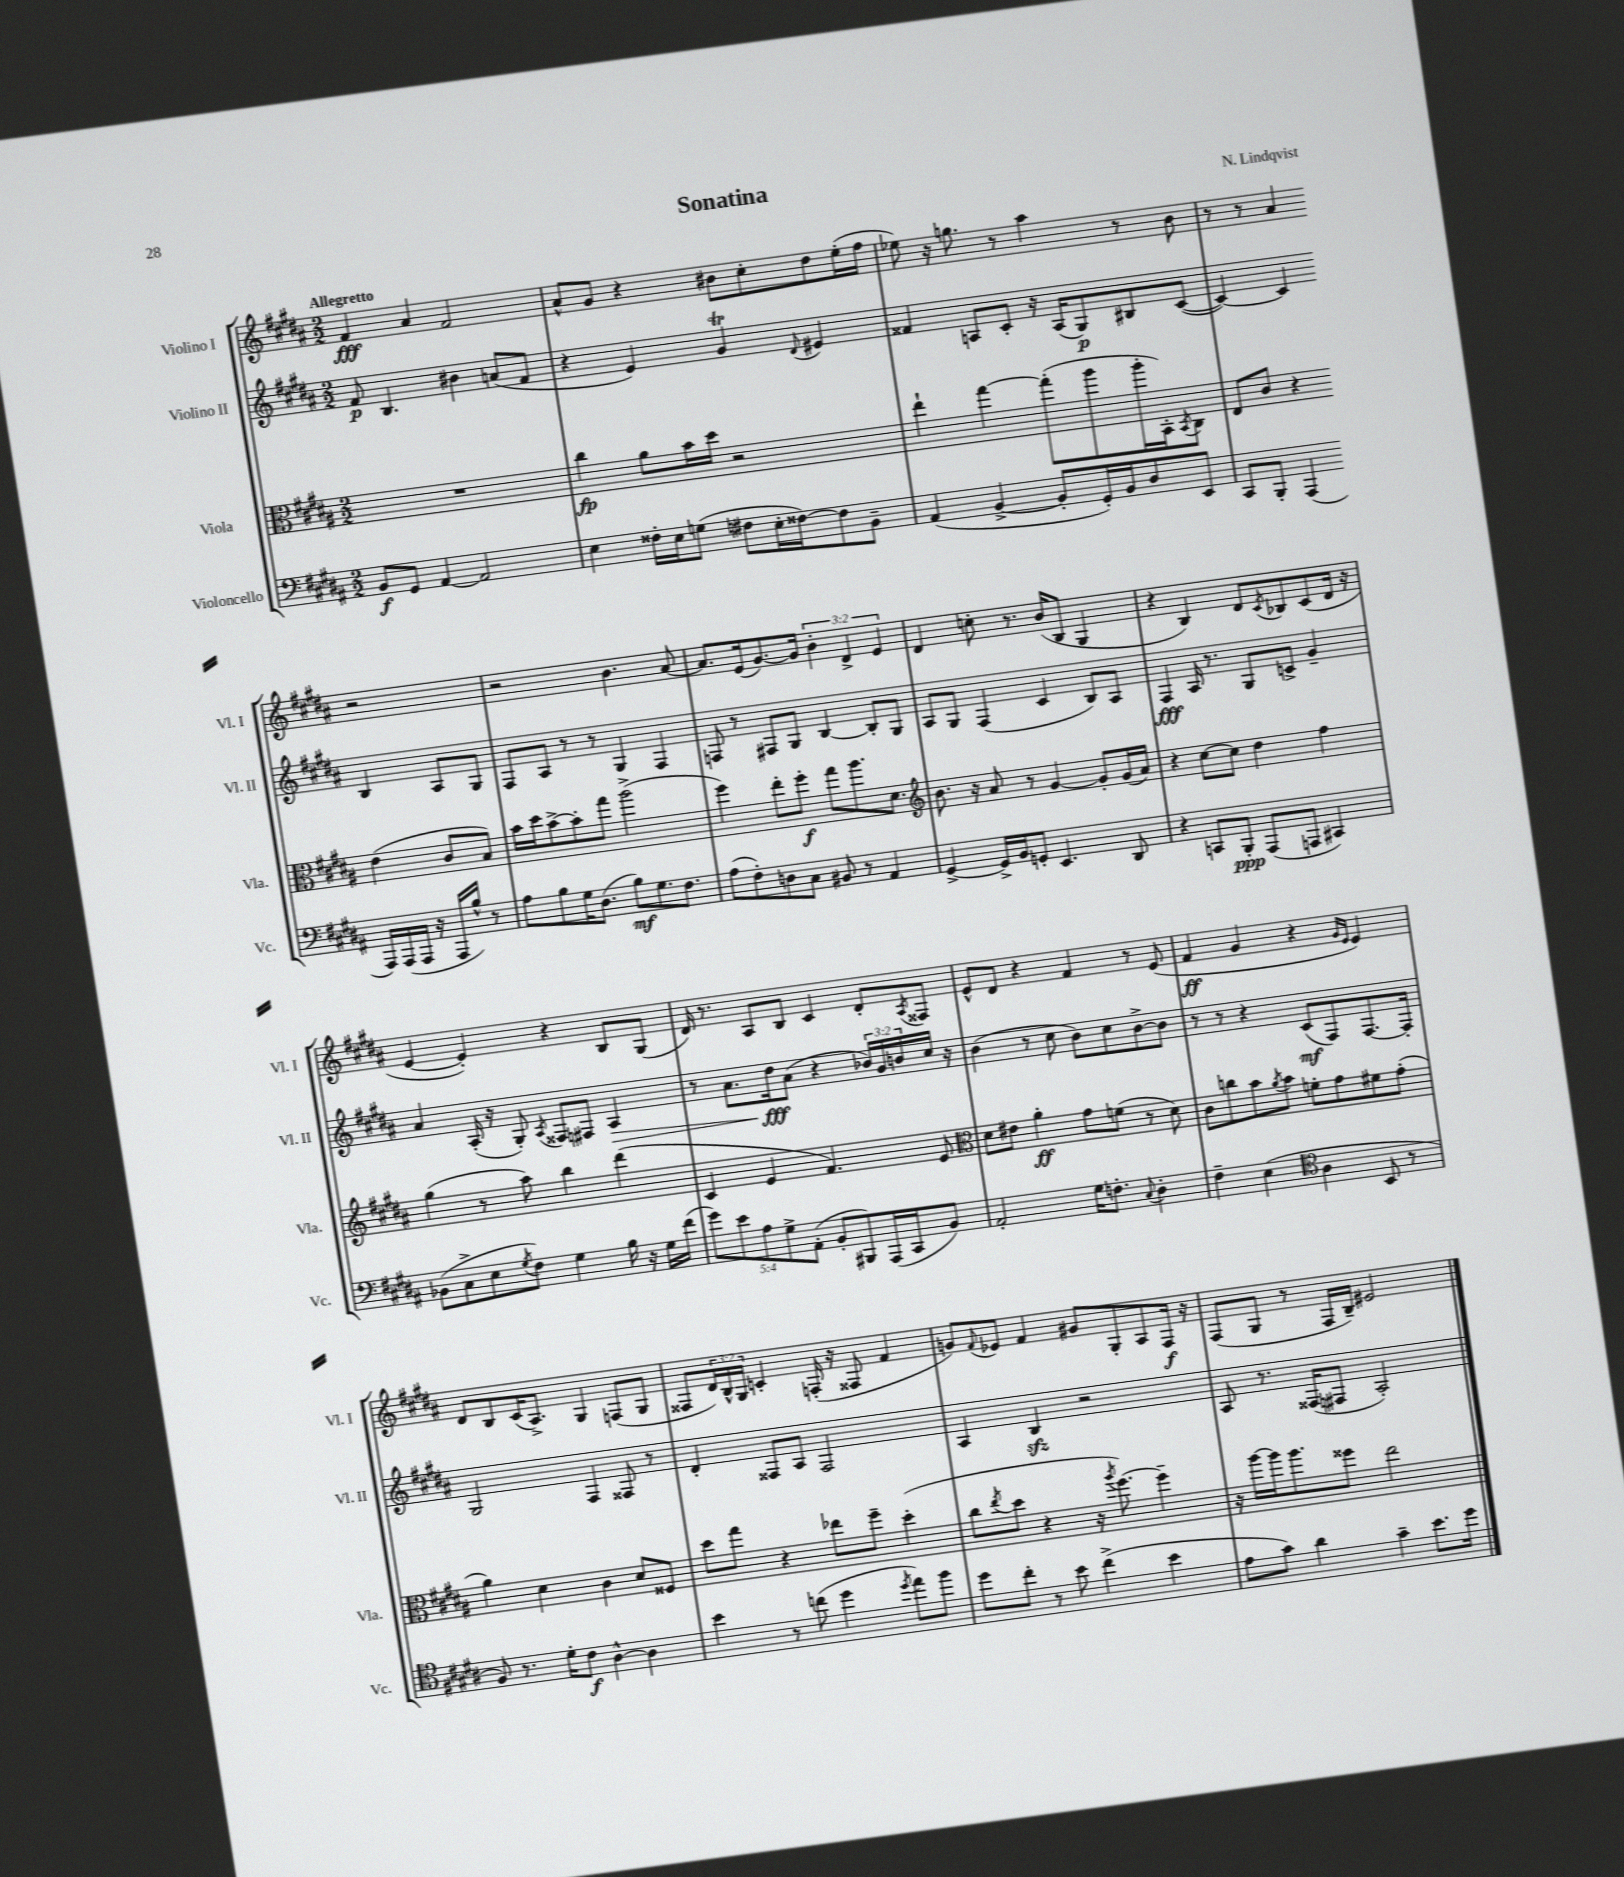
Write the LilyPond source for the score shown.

\header { title = "Sonatina" composer = "N. Lindqvist" }
<<
\new StaffGroup <<
\new Staff = "s0" \with { instrumentName = "Violino I" shortInstrumentName = "Vl. I" } {
    \clef treble \key b \major \numericTimeSignature \time 2/2 \override Staff.TupletNumber.text = #tuplet-number::calc-fraction-text \tempo "Allegretto"
    fis'4\fff ais'4 fis'2 |
    ais'8-^ gis'8 r4 bis'8 cis''8-. dis''8 e''16-.( fis''16 |
    ees''8) r16 g''8. r8 ais''4 r8 b'8 |
    r8 r8 ais'4 r2 |
    r2 b'4. ais'8~ |
    ais'8. e'16( gis'8.~) gis'16 \tuplet 3/2 { b'4-. dis'4-> e'4 } |
    dis'4 c''8-. r8. b'16( b8 gis4 |
    r4 b4) dis'8 \acciaccatura { cis'8 } bes8 cis'8( dis'16 r16 |
    e'4~ e'4-.) r4 b8 gis8( |
    dis'16) r8. ais8 b8 cis'4 dis'8-. \acciaccatura { ais8 } fisis8 |
    e'8-^ dis'8 r4 fis'4 r8 e'8( |
    fis'4\ff gis'4 r4 \grace { gis'16 e'16 } e'4) |
    dis'8 b8 cis'16( ais8.->) gis4 f8( gis8 |
    fisis8 \tuplet 3/2 { dis'16) b16-^ gis16 } c'4-. f16-.( r16 fisis8 fis'4 |
    g'8) \appoggiatura { fis'8 } ees'8 fis'4 gis'8 gis8-. ais8 fis16\f r16 |
    fis8( gis8 r8 fis16 b16--) eis'2 \bar "|." |
}
\new Staff = "s1" \with { instrumentName = "Violino II" shortInstrumentName = "Vl. II" } {
    \clef treble \key b \major \numericTimeSignature \time 2/2 \override Staff.TupletNumber.text = #tuplet-number::calc-fraction-text
    fis'8\p b4. bis'4 a'8( fis'8 |
    r4 e'4) gis'4\trill \appoggiatura { dis'8 } eis'4 |
    fisis'4 a8 cis'8-. r16 a16( gis8\p) bis8 cis'8~( |
    cis'4~) cis'4 b4 ais8 gis8 |
    fis8 ais8 r8 r8 gis4 fis4 |
    f8 r8 fis8 gis8 b4~ b8-. gis8 |
    ais8 gis8 fis4( cis'4 b8) ais8 |
    fis4\fff ais16 r8. gis8 c'8-> gis'4-- |
    ais'4 ais16-.( r16 gis8-.) \acciaccatura { ais8 } fisis8 fis8 ais4\> |
    r8 ais'8. dis''16\fff\! ais'8( r4 \tuplet 3/2 { bes'16) gis'16 b'16 } cis''16 r16 |
    b'4( r8 cis''8 b'8) cis''8 b'8~-> b'8 |
    r8 r8 r4 cis'8\mf( fis8) fis8.~ fis16-. |
    gis2 fis4 fisis8 r8 |
    dis'4-. fisis8 ais8 fisis2 |
    ais4 b4\sfz r2 |
    ais8 r8. fisis16( fis8 ais2-.) \bar "|." |
}
\new Staff = "s2" \with { instrumentName = "Viola" shortInstrumentName = "Vla." } {
    \clef alto \key b \major \numericTimeSignature \time 2/2
    R1 |
    cis''4\fp ais'8 b'16 dis''16 r2 |
    e''4-! gis''4~ gis''8-.( ais''8 ais''16-. b,16-.) \acciaccatura { b,8 } cis8 |
    e8 cis'8 r4 e'4( cis'8 b8) |
    b'16 dis''16 b'8~-> b'8-. gis''8 ais''2->( |
    fis''4) e''8-. fis''8-.\f gis''8 ais''8. dis'8. |
    \clef treble b'8. r16 ais'8 r8 gis'4~ gis'8-. gis'16( ais'16) |
    r4 cis''8~ cis''8 dis''4 fis''4 |
    gis''4( r8 ais''8) b''4 dis'''4( |
    cis'4 e'4 fis'4.) e'8 |
    \clef alto dis'8 eis'8 ais'4-.\ff gis'8 f'8( r8 dis'8) |
    cis'8 c''8 b'8 \acciaccatura { ais'8 } b'8 f'8-. gis'8 fis'8 gis'8-.( |
    ais'4) dis'4 cis'4 dis'8 fisis8 |
    dis''8 gis''8 r4 ees''8 fis''8-- dis''4-.( |
    cis''8 \acciaccatura { e''8 } dis''8 r4 r16 \acciaccatura { ais''8 } fis''8.~) fis''4-- |
    r16 ais''16~ ais''16 ais''8. fisis''8 e''2 \bar "|." |
}
\new Staff = "s3" \with { instrumentName = "Violoncello" shortInstrumentName = "Vc." } {
    \clef bass \key b \major \numericTimeSignature \time 2/2 \override Staff.TupletNumber.text = #tuplet-number::calc-fraction-text
    b,8\f gis,8 ais,4~ ais,2 |
    e4 fisis16-. e16 g8( fis8 e16-. fisis16~) fisis8 b,8-- |
    ais,4( b,4~-> b,8-. gis,16-.) b,16 dis8 e,8 |
    cis,8 b,,8-. ais,,4( ais,,16) ais,,16( ais,,16 r16 ais,,16 b16-^) r8 |
    ais8 b8 gis16 dis8.( b8\mf) gis8. fis8. |
    ais8( fis8-.) d8 cis8 bis,8 r8 ais,4 |
    gis,4~-> gis,16-> b,16 g,8-. e,4. dis,8 |
    r4 c,8 b,,8-.\ppp ais,,8( a,,8 cis,4) |
    bes,8( cis8-> e8 \acciaccatura { gis8 } fis8) gis4 b16 r16 gis16 fis'16( |
    \tuplet 5/4 { gis'8) e'8 ais8 gis8-> ais,8-.( } b,8-. bis,,8) ais,,16( cis,16 b,8) |
    ais,2-. gis16 f8.-. \appoggiatura { cis8 } dis4-. |
    fis4-- e4( \clef tenor ais4 b,8 r8 |
    fis8) r8. dis'16-. cis'8\f ais4~-^ ais4 |
    b'4 r8 c''8( dis''4 \acciaccatura { dis''8 } e''8) fis''8 |
    dis''8 cis''8-. r8 b'8 cis''4->( b'4 |
    e'8 gis'8) ais'4 gis'4-- b'8. dis''16 \bar "|." |
}
>>
>>
\layout { \context { \Score \remove "Bar_number_engraver" } }
